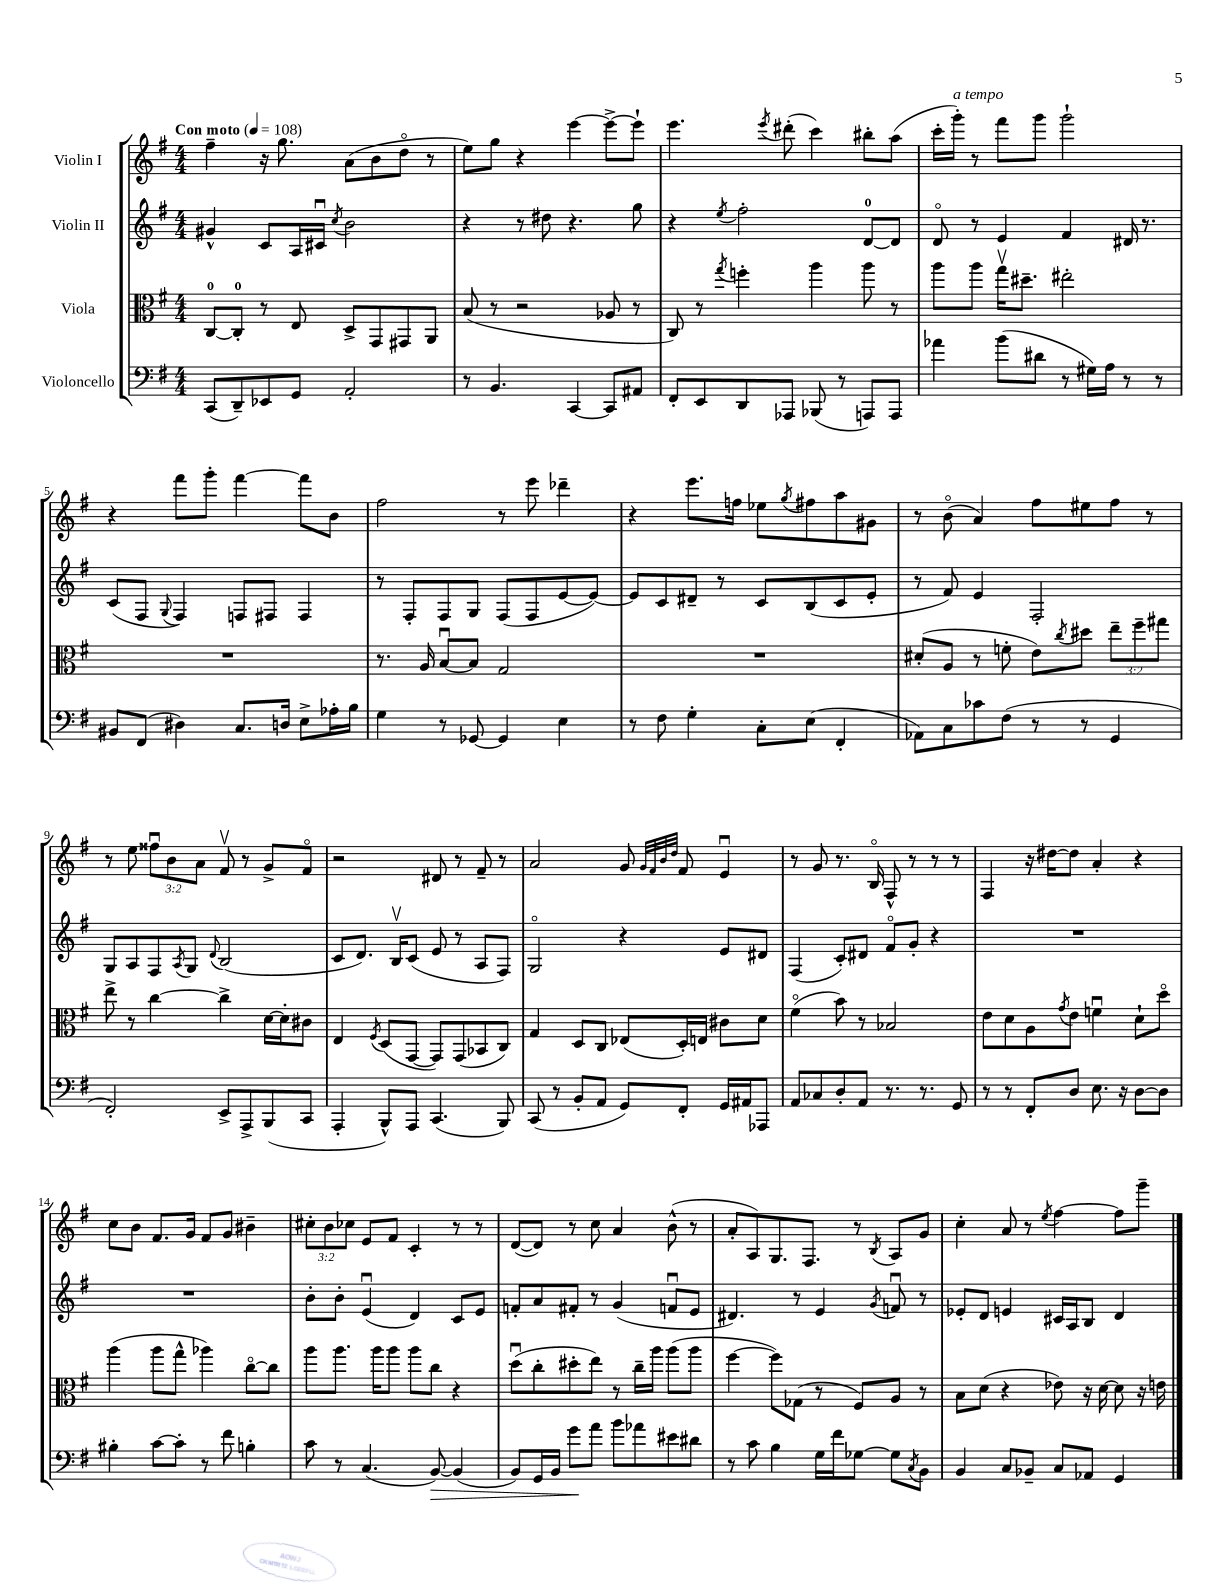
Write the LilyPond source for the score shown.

<<
\new StaffGroup <<
\new Staff = "s0" \with { instrumentName = "Violin I" } {
    \clef treble \key g \major \numericTimeSignature \time 4/4 \override Staff.TupletNumber.text = #tuplet-number::calc-fraction-text \tempo "Con moto" 4 = 108
    fis''4-- r16 g''8. a'8( b'8 d''8\flageolet r8 |
    e''8) g''8 r4 e'''4~ e'''8~-> e'''8-! |
    e'''4. \acciaccatura { e'''8 } dis'''8-.( c'''4) bis''8-. a''8( |
    c'''16-. g'''16-.^\markup { \italic "a tempo" }) r8 fis'''8 g'''8 g'''2-! |
    r4 fis'''8 g'''8-. fis'''4~ fis'''8 b'8 |
    fis''2 r8 e'''8 des'''4-- |
    r4 e'''8. f''16 ees''8 \acciaccatura { g''8 } fis''8 a''8 gis'8 |
    r8 b'8\flageolet( a'4) fis''8 eis''8 fis''8 r8 |
    r8 e''8 \tuplet 3/2 { fisis''8\downbow b'8 a'8 } fis'8\upbow r8 g'8-> fis'8\flageolet |
    r2 dis'8 r8 fis'8-- r8 |
    a'2 g'8 \grace { g'32 fis'32 b'32 d''32 } fis'8 e'4\downbow |
    r8 g'8 r8. b16\flageolet fis8-^ r8 r8 r8 |
    fis4 r16 dis''16~ dis''8 a'4-. r4 |
    c''8 b'8 fis'8. g'16 fis'8 g'8 bis'4-- |
    \tuplet 3/2 { cis''8-. b'8 ces''8 } e'8 fis'8 c'4-. r8 r8 |
    d'8~( d'8) r8 c''8 a'4 b'8-^( r8 |
    a'8-. a8) g8. fis8. r8 \acciaccatura { b8 } a8 g'8 |
    c''4-. a'8 r8 \acciaccatura { e''8 } fis''4~ fis''8 g'''8-- \bar "|." |
}
\new Staff = "s1" \with { instrumentName = "Violin II" } {
    \clef treble \key g \major \numericTimeSignature \time 4/4
    gis'4-^ c'8 a16 cis'16\downbow \acciaccatura { c''8 } b'2 |
    r4 r8 dis''8 r4. g''8 |
    r4 \acciaccatura { e''8 } fis''2-. d'8-0~ d'8 |
    d'8\flageolet r8 e'4 fis'4 dis'16 r8. |
    c'8( fis8 \appoggiatura { g8 } fis4) f8 fis8 fis4 |
    r8 fis8-. fis8 g8 fis8( fis8 e'8~ e'8~) |
    e'8 c'8 dis'8-- r8 c'8 b8( c'8 e'8-. |
    r8 fis'8) e'4 fis2-. |
    g8 a8 fis8 \acciaccatura { a8 } g8 \appoggiatura { d'8 } b2( |
    c'8 d'8.) b16\upbow c'8( e'8 r8 a8 fis8) |
    g2\flageolet r4 e'8 dis'8 |
    fis4( c'8-.) dis'8 fis'8\flageolet g'8-. r4 |
    R1 |
    R1 |
    b'8-. b'8-. e'4\downbow( d'4) c'8 e'8 |
    f'8-. a'8 fis'8-. r8 g'4( f'8\downbow e'8 |
    dis'4.) r8 e'4 \acciaccatura { g'8 } f'8\downbow r8 |
    ees'8-. d'8 e'4 cis'16 a16 b8 d'4 \bar "|." |
}
\new Staff = "s2" \with { instrumentName = "Viola" } {
    \clef alto \key g \major \numericTimeSignature \time 4/4 \override Staff.TupletNumber.text = #tuplet-number::calc-fraction-text
    c8-0~ c8-0-. r8 e8 d8-> g,8 gis,8 a,8 |
    b8( r8 r2 aes8 r8 |
    c8) r8 \acciaccatura { g''8 } f''4-. a''4 a''8 r8 |
    a''8 a''8 g''16\upbow dis''8.-- eis''2-. |
    R1 |
    r8. a16 b8~\downbow b8 g2 |
    R1 |
    dis'8-.( a8 r8 f'8-. e'8) \acciaccatura { c''8 } dis''8 \tuplet 3/2 { e''8-- fis''8-- gis''8 } |
    e''8-> r8 c''4~ c''4-> d'16~ d'16-. cis'8 |
    e4 \acciaccatura { fis8 } d8( g,8~ g,8) g,8( bes,8 c8) |
    g4 d8 c8 ees8( d16-.) e16 cis'8 d'8 |
    fis'4\flageolet( b'8) r8 bes2 |
    e'8 d'8 a8 \acciaccatura { g'8 } e'8 f'4\downbow d'8-! d''8\flageolet |
    a''4( a''8 g''8-^ aes''4) c''8~\flageolet c''8 |
    a''8 a''8. a''16 a''8 a''8 c''8 r4 |
    d''8\downbow( c''8-. dis''8-. e''8) r8 c''16-- a''16 a''8( a''8 |
    fis''4~ fis''8) ges8( r8 fis8) a8 r8 |
    b8 d'8( r4 ees'8) r16 d'16~ d'8 r16 e'16 \bar "|." |
}
\new Staff = "s3" \with { instrumentName = "Violoncello" } {
    \clef bass \key g \major \numericTimeSignature \time 4/4
    c,8( d,8--) ees,8 g,8 a,2-. |
    r8 b,4. c,4~ c,8 ais,8 |
    fis,8-. e,8 d,8 aes,,8 bes,,8( r8 a,,8) a,,8 |
    aes'4 b'8( dis'8 r8 gis16) a16 r8 r8 |
    bis,8 fis,8( dis4) c8. d16 e8-> aes16-. b16 |
    g4 r8 ges,8~ ges,4 e4 |
    r8 fis8 g4-. c8-. e8( fis,4-. |
    aes,8) c8 ces'8 fis8( r8 r8 g,4 |
    fis,2-.) e,8-> a,,8-> b,,8( c,8 |
    a,,4-. b,,8-^) a,,8 c,4.( b,,8) |
    c,8( r8 b,8-. a,8 g,8) fis,8-. g,16 ais,16 aes,,8 |
    a,8 ces8 d8-. a,8 r8. r8. g,8 |
    r8 r8 fis,8-. d8 e8. r16 d8~ d8 |
    bis4-. c'8~ c'8-. r8 fis'8 b4-. |
    c'8 r8 c4.( b,8~\>) b,4( |
    b,8) g,16 b,16 g'8\! a'8 b'8 aes'8 eis'8 dis'8 |
    r8 c'8 b4 g16 fis'16 ges8~ ges8 \acciaccatura { c8 } b,8 |
    b,4 c8 bes,8-- c8 aes,8 g,4 \bar "|." |
}
>>
>>
